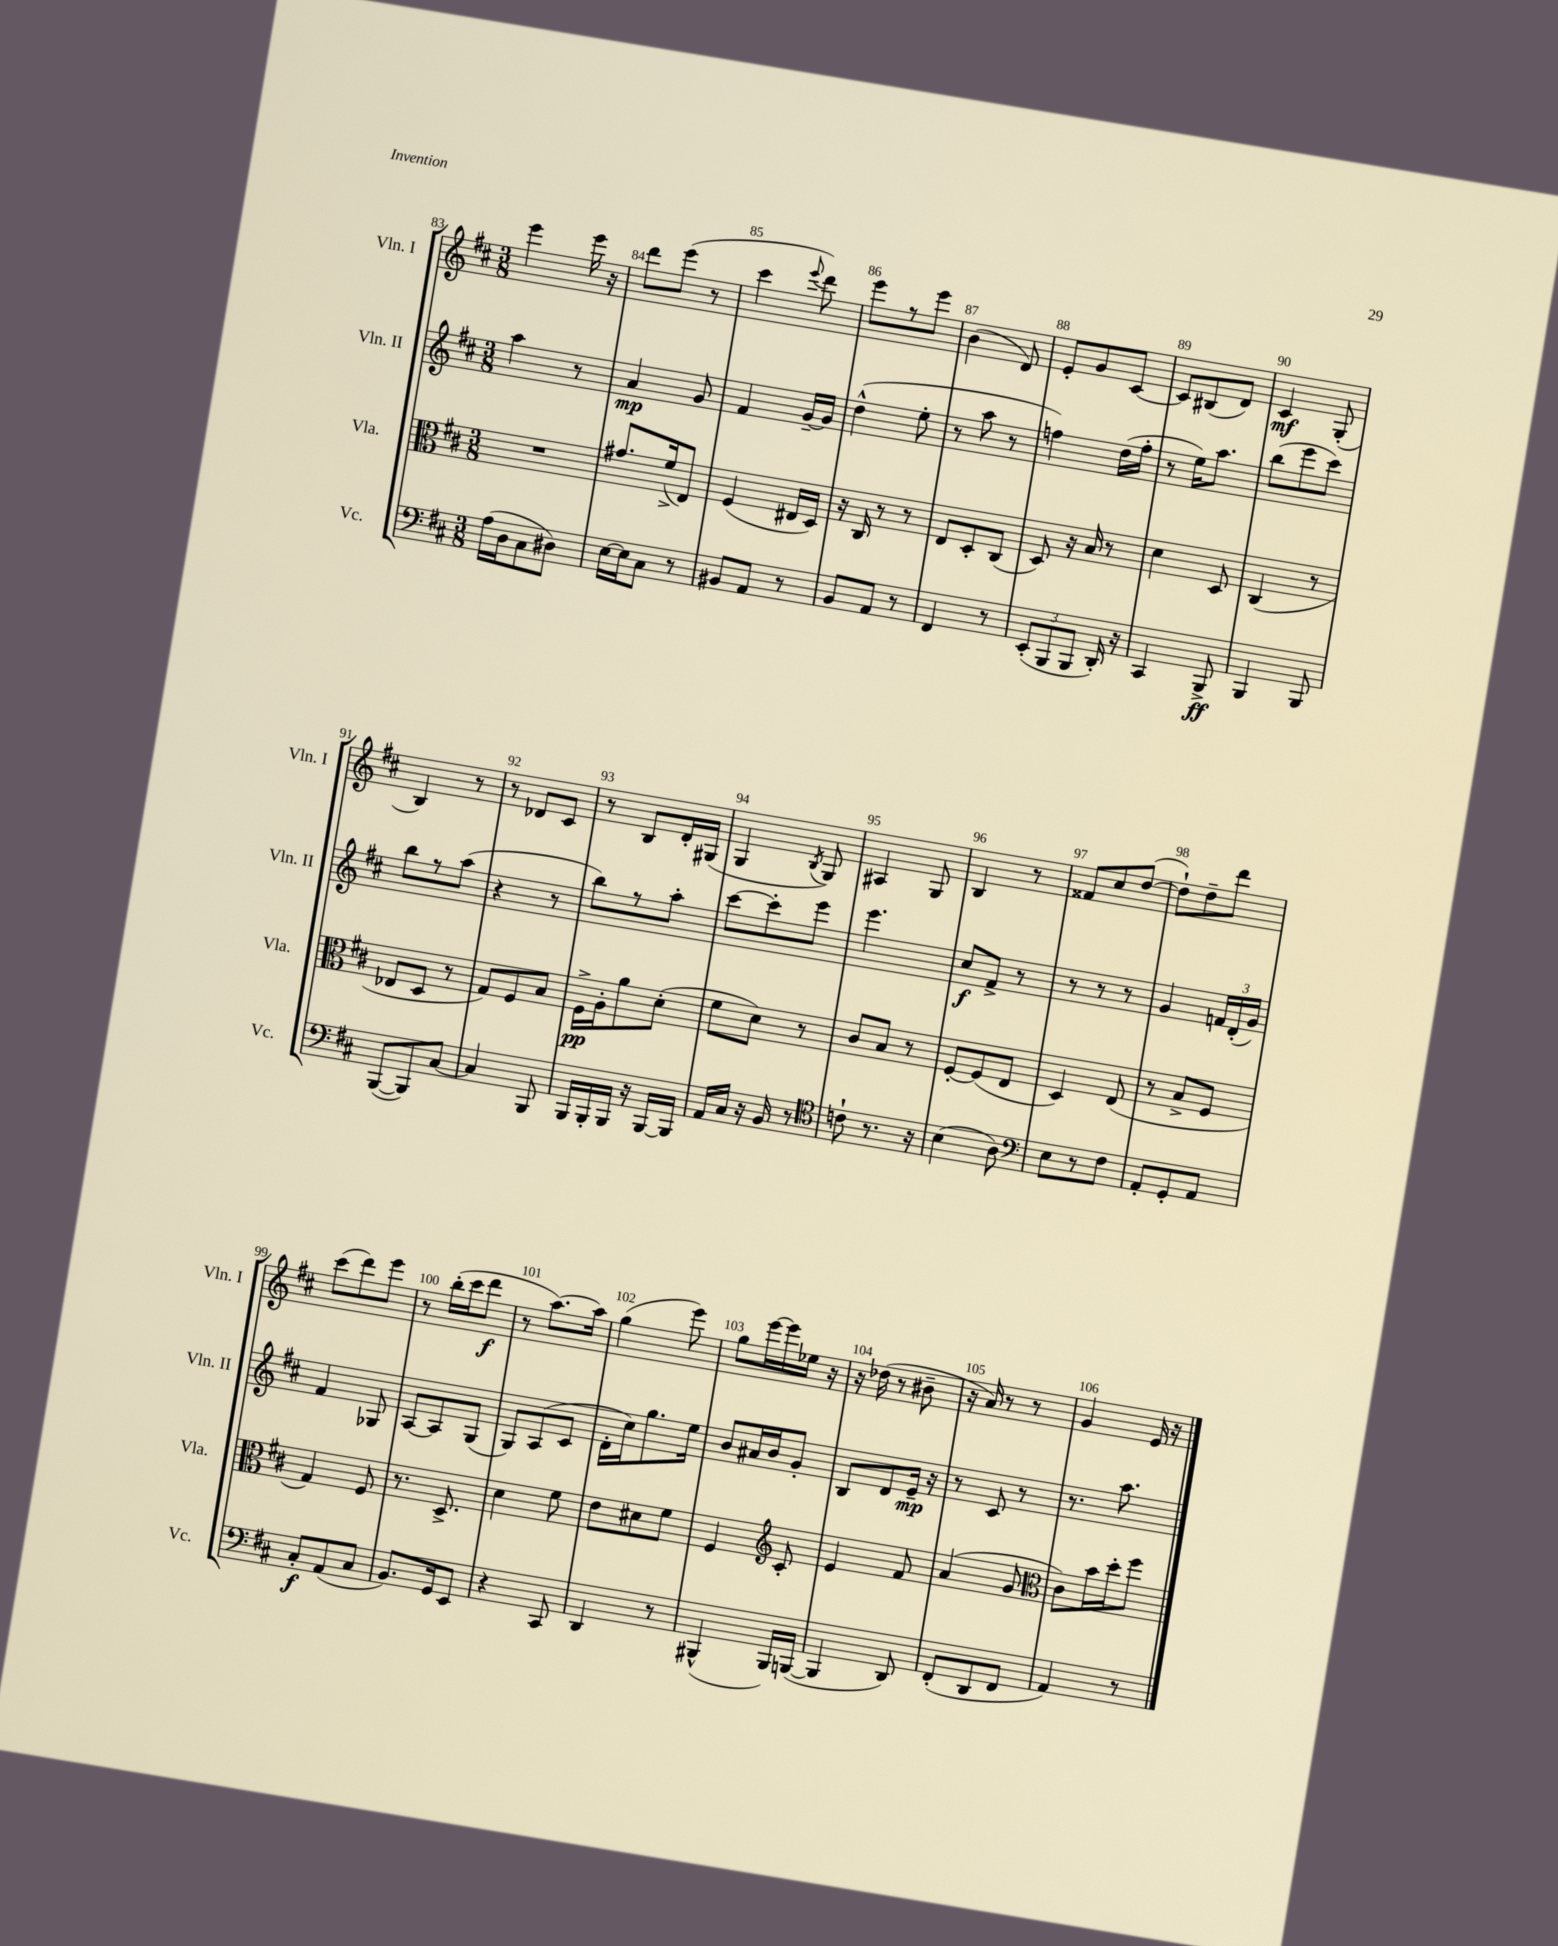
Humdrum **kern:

**kern	**kern	**kern	**kern
*staff4	*staff3	*staff2	*staff1
*clefF4	*clefC3	*clefG2	*clefG2
*k[f#c#]	*k[f#c#]	*k[f#c#]	*k[f#c#]
*M3/8	*M3/8	*M3/8	*M3/8
(16A	4.r	4aa	4eee
16D	.	.	.
8C#	.	.	.
8D#)	.	8r	16eee
.	.	.	16r
=	=	=	=
[16E	8.g#	4a	8ddd
16E]	.	.	.
8C#	.	.	(8eee
.	(16f#^	.	.
8r	8E)	8g	8r
=	=	=	=
8BB#	(4F#	4f#	4ccc#
8AA	.	.	.
.	.	.	8qqeee
8r	16E#	[16g~	8ddd)
.	16D)	16g]	.
=	=	=	=
8BB	16r	(4dd^^	8eee
.	16C#	.	.
8AA	8r	.	8r
8r	8r	8ee'	8eee
=	=	=	=
4FF#	8E	8r	(4b
.	8D'	8aa	.
8r	(8C#	8r	8d)
=	=	=	=
(12EE'	8D)	4ff)	8e'
12BBB	.	.	.
.	16r	.	8g
12BBB	.	.	.
.	16B	.	.
16DD')	8r	(16dd	[8c#
16r	.	16ff'	.
=	=	=	=
4CC#	4d	8r	8c#]
.	.	16ee)	(8B#
.	.	8.aa	.
8BBB^	8D	.	8d)
=	=	=	=
4BBB	(4C#	(8bb	4c#
.	.	8eee	.
8BBB	8r	8ccc#)	(8G'
=	=	=	=
([8BBB	8E-	8bb	4B)
8BBB])	8D	8r	.
[8C#	8r	(8aa	8r
=	=	=	=
4C#]	8G)	4r	8r
.	8F#	.	8d-
8BBB	8B	8r	8c#
=	=	=	=
16BBB	16F#^	8bb)	8r
16BBB'	16A'	.	.
16BBB	8a	8r	8B
16r	.	.	.
[16BBB	(8d'	8aa'	16d'
16BBB]	.	.	(16G#
=	=	=	=
16AA	8f#	[8ccc#	4G
16C#	.	.	.
16r	8d)	8ccc#']	.
16BB	.	.	.
.	.	.	8qB
8r	8r	8eee	8G)
=	=	=	=
*clefC4	*	*	*
8c`	8c#	4.eee	4A#
8.r	8B	.	.
.	8r	.	8G
16r	.	.	.
=	=	=	=
(4B	[8F#'	8cc#	4B
.	(8F#]	8f#^	.
8A)	8E	8r	8r
=	=	=	=
*clefF4	*	*	*
8E	4D)	8r	8f##
8r	.	8r	8cc#
8F#	(8E	8r	([8dd
=	=	=	=
8AA'	8r	4g	8dd`])
8GG'	8B^	.	8dd~
8AA	8F#	24f	8ddd
.	.	(24d'	.
.	.	24g)	.
=	=	=	=
8C#'	4G)	4f#	(8ccc#
(8AA	.	.	8ddd)
8C#	8F#	8G-	8eee
=	=	=	=
8.BB)	8.r	[8A	8r
.	.	8A]	(16bb'
16GG	8.D^	.	16ccc#
8EE	.	(8G	8ddd
=	=	=	=
4r	4d	8G)	8r
.	.	(8A	[8.aa)
8CC#	8f#	8c#	.
.	.	.	16aa]
=	=	=	=
4DD	8e	16d'	(4gg
.	.	16cc#)	.
.	8d#	8.gg	.
8r	8f#	.	8eee)
.	.	16ee	.
=	=	=	=
(4BBB#^^	4F#	8b	8gg
.	.	16a#	[16eee
.	.	16b	16eee]
*	*clefG2	*	*
16BBB#)	8c#'	8g'	16ee-
([16BBB	.	.	16r
=	=	=	=
4BBB]	4e	8B	16r
.	.	.	(16dd-
.	.	8d	8r
8DD)	8f#	16e~	8b#~
.	.	16r	.
=	=	=	=
(8FF#'	(4a	8r	16r
.	.	.	16a)
8DD	.	8c#	8r
8FF#	8g	8r	8r
=	=	=	=
*	*clefC3	*	*
4AA)	8c#)	8.r	4g
.	16b	.	.
.	16dd'	8.aa	.
8r	8ff#	.	16e
.	.	.	16r
==	==	==	==
*-	*-	*-	*-
